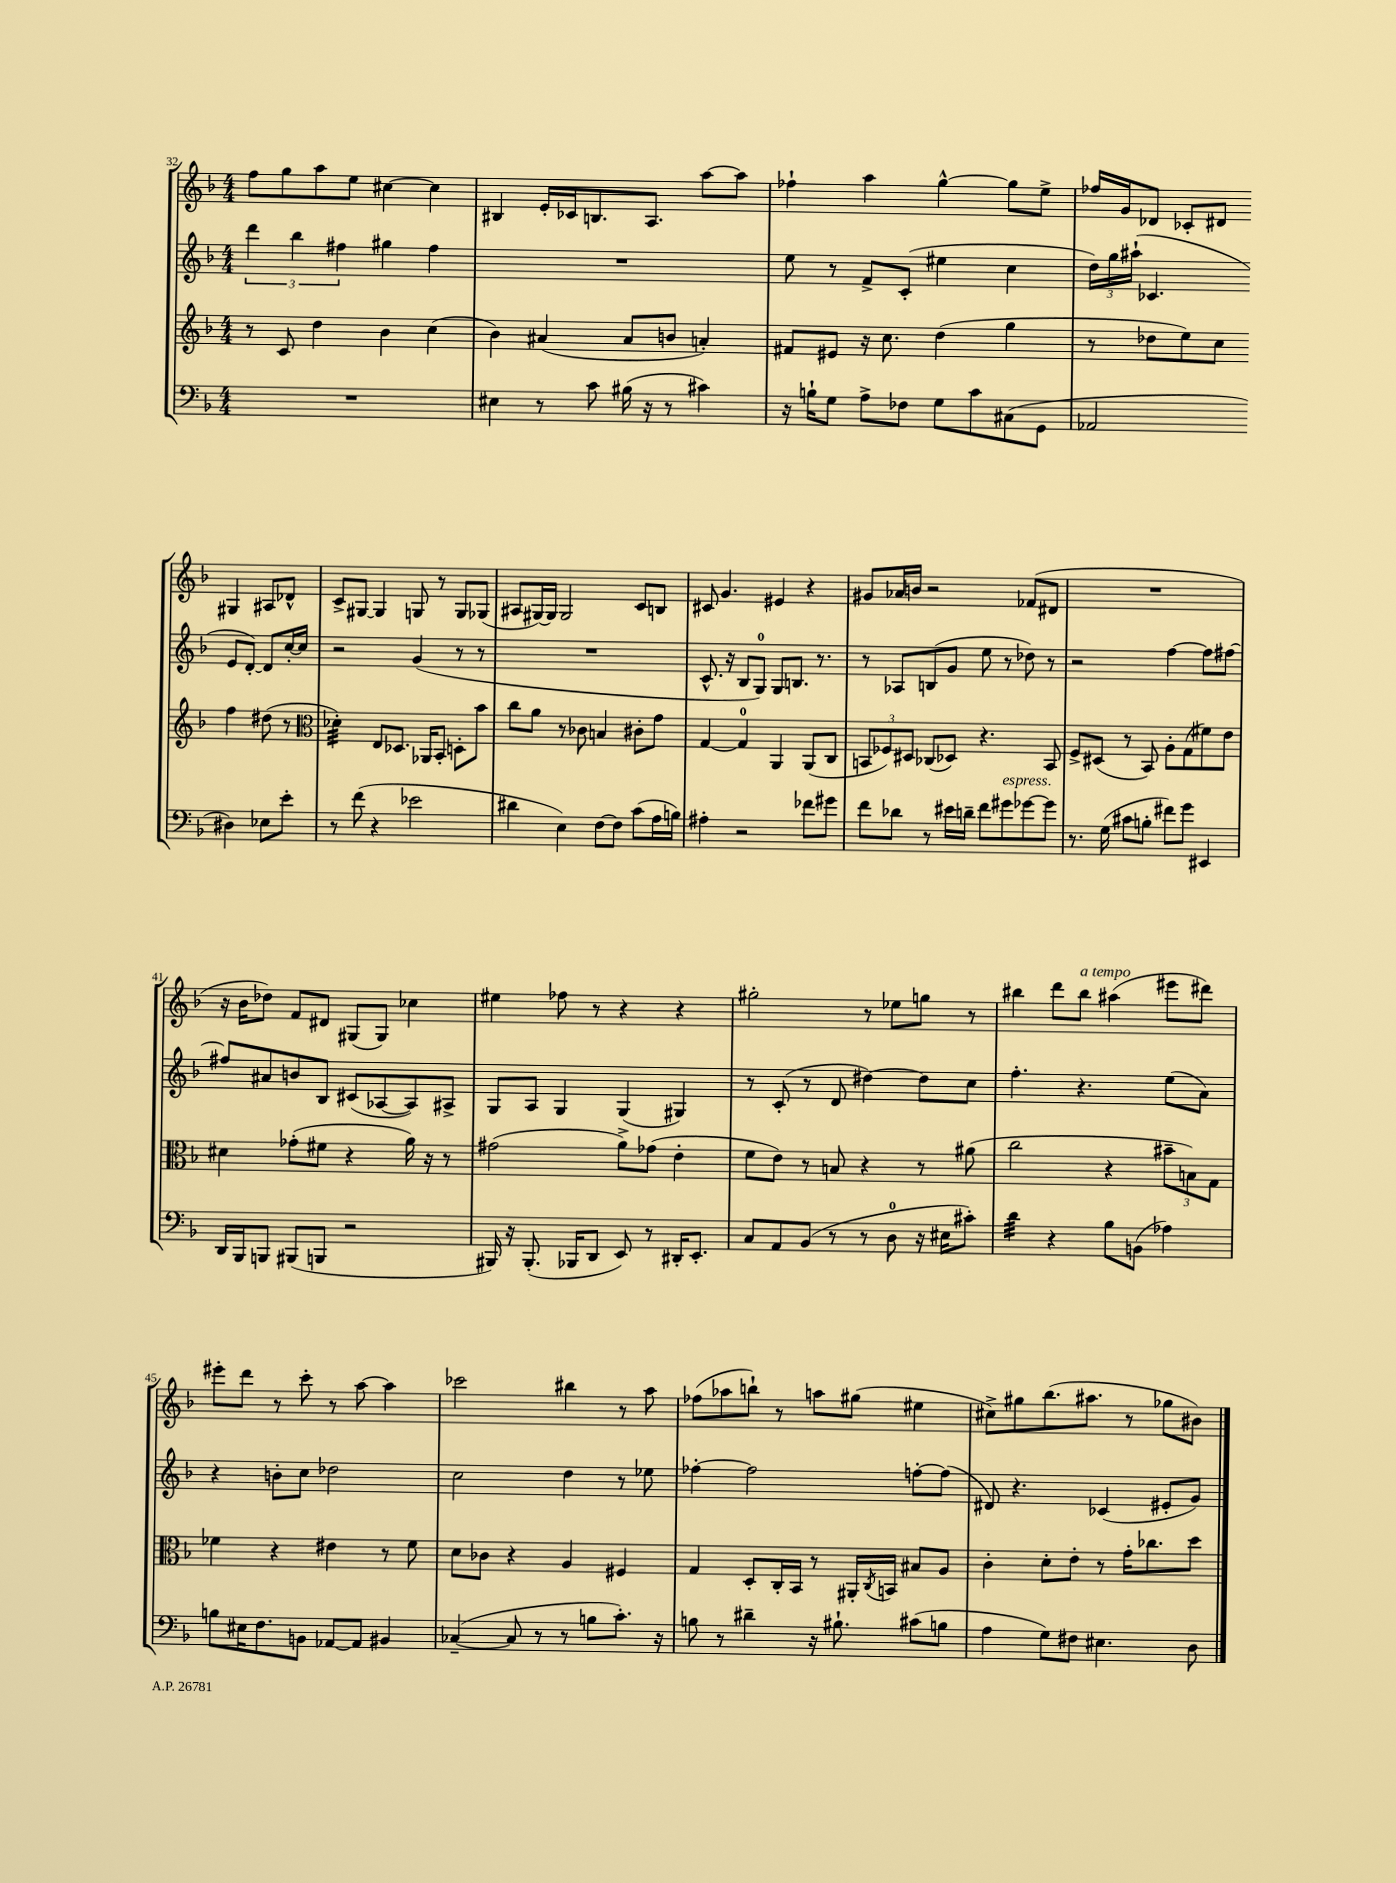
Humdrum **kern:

**kern	**kern	**kern	**kern
*staff4	*staff3	*staff2	*staff1
*clefF4	*clefG2	*clefG2	*clefG2
*k[b-]	*k[b-]	*k[b-]	*k[b-]
*M4/4	*M4/4	*M4/4	*M4/4
1r	8r	6ddd	8ff
.	8c	.	8gg
.	.	6bb-	.
.	4dd	.	8aa
.	.	6ff#	.
.	.	.	8ee
.	4b-	4gg#	[4cc#
.	(4cc	4ff#	4cc#]
=	=	=	=
4E#	4b-)	1r	4B#
8r	(4a#	.	16e'
.	.	.	16c-
8c	.	.	8.B
(16B#	8a#	.	.
16r	.	.	8.A
8r	8b	.	.
4c#)	4a')	.	[8aa
.	.	.	8aa]
=	=	=	=
16r	8f#	8ee	4ff-`
16B`	.	.	.
8G	8e#	8r	.
8A^	16r	8f^	4aa
.	8.cc	.	.
8F-	.	(8c'	.
8G	(4dd	4ee#	[4gg^^
8c	.	.	.
(8C#	4gg	4cc	8gg]
8GG	.	.	8ee^
=	=	=	=
2AA-	8r	24dd)	16ff-
.	.	24gg	.
.	.	.	16g
.	.	(24aa#`	.
.	8dd-	4.c-	8d-
.	8ee)	.	8c-'
.	8cc	.	8d#
4D#)	4ff	8e	4G#
.	.	[8d')	.
8E-	(8dd#	8d]	8A#
8e'	8r	[16cc'	8d-^^
.	.	16cc]	.
=	=	=	=
*	*clefC3	*	*
8r	4d-')	2r	8c^
(8f	.	.	[8G#
4r	8E	.	4G#]
.	8.D-	.	.
2e-	.	(4g	8G
.	16AA-	.	.
.	8BB-'	.	8r
.	8D'	8r	8G
.	8b-	8r	(8G-
=	=	=	=
4d#	8cc	1r	8A#
.	8a	.	[16G#)
.	.	.	16G#]
4E)	8r	.	2G#
.	8c-	.	.
[8F	4B	.	.
8F]	.	.	.
(8c	8c#'	.	8c
16A	8g	.	8B
16B)	.	.	.
=	=	=	=
4A#'	[4G	8.c^^	8c#
.	.	.	4.g
.	.	16r	.
2r	4G]	8B-	.
.	.	8G)	.
.	4AA	8G	4e#
.	.	8.B	.
8f-	(8AA	.	4r
.	.	8.r	.
8g#	8C	.	.
=	=	=	=
8f	12BB	8r	8g#
.	12F-)	.	.
8d-	.	8A-	16a-
.	12D#	.	.
.	.	.	16b
8r	(8C-	(8B	2r
16e#	8D-)	8g	.
16d~	.	.	.
8f	4.r	8ee	.
8g#	.	8r	.
[8g-	.	8dd-)	(8f-
8g-]	8BB	8r	8d#
=	=	=	=
8.r	8F^	2r	1r
.	(8D#	.	.
(16G	.	.	.
8c#	8r	.	.
8B'	8BB-)	.	.
8f#)	8A'	[4ff	.
8g	(8G	.	.
4EE#	8f#)	8ff]	.
.	8e	[8ff#	.
=	=	=	=
16DD	4d#	8ff#]	16r
16BBB-	.	.	16b-
8BBB	.	8a#	8dd-)
(8BBB#	(8g-'	8b	8f
8BBB	8f#	8B-	8d#
2r	4r	(8c#	(8G#
.	.	[8A-	8G#)
.	16a)	8A-])	4cc-
.	16r	.	.
.	8r	8A#^	.
=	=	=	=
16BBB#)	(2g#	8G	4ee#
16r	.	.	.
(8.BBB#'	.	8A	.
.	.	4G	8ff-
16BBB-	.	.	.
8DD	.	.	8r
8EE)	8a^)	(4G	4r
8r	(8g-	.	.
16DD#'	4e'	4G#)	4r
8.EE'	.	.	.
=	=	=	=
8C	8f	8r	2gg#'
8AA	8e)	(8c'	.
(8BB-	8r	8r	.
8r	8B	8d	.
8r	4r	[4dd#)	8r
8D	.	.	8ee-
16r	8r	8dd#]	8gg
16E#	.	.	.
8c#')	(8a#	8cc	8r
=	=	=	=
4d	2cc	4.ff'	4bb#
4r	.	.	8ddd
.	.	4.r	8bb#
8B-	4r	.	(4aa#
(8BB	.	.	.
4A-)	12b#~	(8ee	8eee#
.	12B)	.	.
.	.	8a)	8ddd#)
.	12G	.	.
=	=	=	=
8B	4f-	4r	8eee#'
16E#	.	.	8ddd
8.F	.	.	.
.	4r	8b'	8r
8BB	.	8cc	8ccc'
[8AA-	4e#	2dd-	8r
8AA-]	.	.	[8aa
4BB#	8r	.	4aa]
.	8f-	.	.
=	=	=	=
([4C-~	8d	2cc	2ccc-
.	8c-	.	.
8C-]	4r	.	.
8r	.	.	.
8r	4A	4dd	4bb#
8B	.	.	.
8.c')	4F#	8r	8r
.	.	8ee-	8aa
16r	.	.	.
=	=	=	=
8B	4G	[4ff-'	(8ff-
8r	.	.	8aa-
4d#~	8D'	2ff-]	8bb`)
.	16C'	.	8r
.	16BB-	.	.
16r	8r	.	8aa
8.B#`	.	.	.
.	16AA#'	.	(8gg#
.	8qC	.	.
.	16BB	.	.
(8c#	8B#	[8ff'	4ee#
8B	8A	(8ff]	.
=	=	=	=
4A	4c'	8d#)	8cc#^)
.	.	4.r	8gg#
8G)	8d'	.	(8.bb-
8F#	8e'	.	.
.	.	.	8.aa#
4.E#	8r	(4c-	.
.	16g'	.	8r
.	8.cc-	.	.
.	.	8e#'	8gg-
8D	8dd	8g)	8b#)
==	==	==	==
*-	*-	*-	*-
